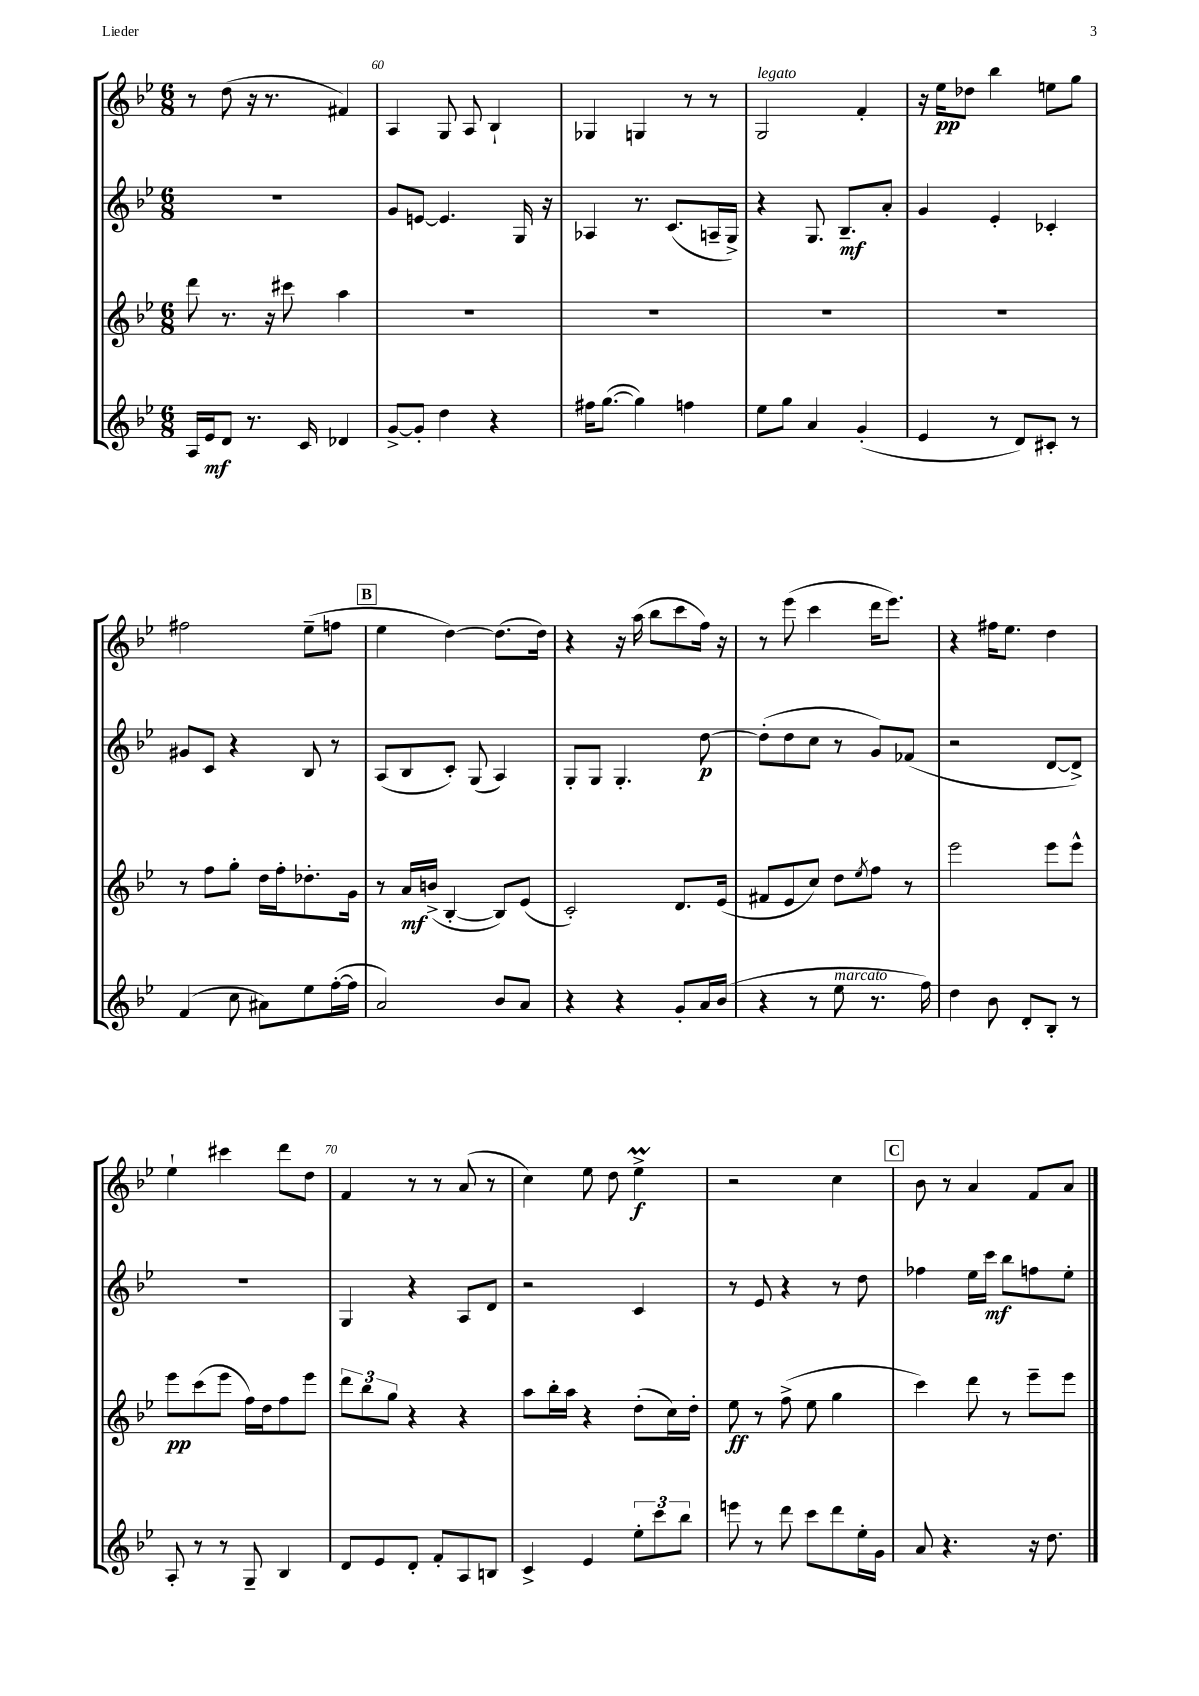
<<
\new StaffGroup <<
\new Staff = "s0" {
    \clef treble \key bes \major \numericTimeSignature \time 6/8
    r8 d''8( r16 r8. fis'4) |
    a4 g8 a8 bes4-! |
    ges4 g4 r8 r8 |
    g2^\markup { \italic "legato" } f'4-. |
    r16 ees''16\pp des''8 bes''4 e''8 g''8 |
    fis''2 ees''8--( f''8 |
    \mark \markup { \box "B" } ees''4 d''4~) d''8.( d''16) |
    r4 r16 a''16( bes''8 c'''8 f''16) r16 |
    r8 ees'''8( c'''4 d'''16 ees'''8.) |
    r4 fis''16 ees''8. d''4 |
    ees''4-! cis'''4 d'''8 d''8 |
    f'4 r8 r8 a'8( r8 |
    c''4) ees''8 d''8 ees''4->\prall\f |
    r2 c''4 |
    \mark \markup { \box "C" } bes'8 r8 a'4 f'8 a'8 \bar "|." |
}
\new Staff = "s1" {
    \clef treble \key bes \major \numericTimeSignature \time 6/8
    R2. |
    g'8 e'8~ e'4. g16 r16 |
    aes4 r8. c'8.( a16-- g16->) |
    r4 g8. bes8.--\mf a'8-. |
    g'4 ees'4-. ces'4-. |
    gis'8 c'8 r4 bes8 r8 |
    \mark \markup { \box "B" } a8( bes8 c'8-.) g8( a4) |
    g8-. g8 g4.-. d''8~\p |
    d''8-.( d''8 c''8 r8 g'8) fes'8( |
    r2 d'8~ d'8->) |
    R2. |
    g4 r4 a8 d'8 |
    r2 c'4 |
    r8 ees'8 r4 r8 d''8 |
    \mark \markup { \box "C" } fes''4 ees''16 c'''16\mf bes''8 f''8 ees''8-. \bar "|." |
}
\new Staff = "s2" {
    \clef treble \key bes \major \numericTimeSignature \time 6/8
    d'''8 r8. r16 cis'''8 a''4 |
    R2. |
    R2. |
    R2. |
    R2. |
    r8 f''8 g''8-. d''16 f''16-. des''8.-. g'16 |
    \mark \markup { \box "B" } r8 a'16\mf b'16->( bes4~-. bes8) ees'8( |
    c'2-.) d'8. ees'16( |
    fis'8 ees'8 c''8) d''8 \acciaccatura { ees''8 } f''8 r8 |
    ees'''2 ees'''8 ees'''8-^ |
    ees'''8\pp c'''8( ees'''8 f''16) d''16 f''8 ees'''8 |
    \tuplet 3/2 { d'''8 bes''8 g''8 } r4 r4 |
    a''8 bes''16-. a''16 r4 d''8-.( c''16) d''16-. |
    ees''8\ff r8 f''8->( ees''8 g''4 |
    \mark \markup { \box "C" } c'''4) d'''8 r8 ees'''8-- ees'''8 \bar "|." |
}
\new Staff = "s3" {
    \clef treble \key bes \major \numericTimeSignature \time 6/8
    a16 ees'16\mf d'8 r8. c'16 des'4 |
    g'8~-> g'8-. d''4 r4 |
    fis''16 g''8.~( g''4) f''4 |
    ees''8 g''8 a'4 g'4-.( |
    ees'4 r8 d'8) cis'8-. r8 |
    f'4( c''8 ais'8) ees''8 f''16~-.( f''16 |
    \mark \markup { \box "B" } a'2) bes'8 a'8 |
    r4 r4 g'8-. a'16 bes'16( |
    r4 r8 ees''8^\markup { \italic "marcato" } r8. f''16) |
    d''4 bes'8 d'8-. bes8-. r8 |
    a8-. r8 r8 g8-- bes4 |
    d'8 ees'8 d'8-. f'8-. a8 b8 |
    c'4-> ees'4 \tuplet 3/2 { ees''8-. c'''8 bes''8 } |
    e'''8 r8 d'''8 c'''8 d'''8 ees''16-. g'16 |
    \mark \markup { \box "C" } a'8 r4. r16 d''8. \bar "|." |
}
>>
>>
\layout { \context { \Score currentBarNumber = #59 \override BarNumber.break-visibility = ##(#f #t #t) barNumberVisibility = #(every-nth-bar-number-visible 5) } }
